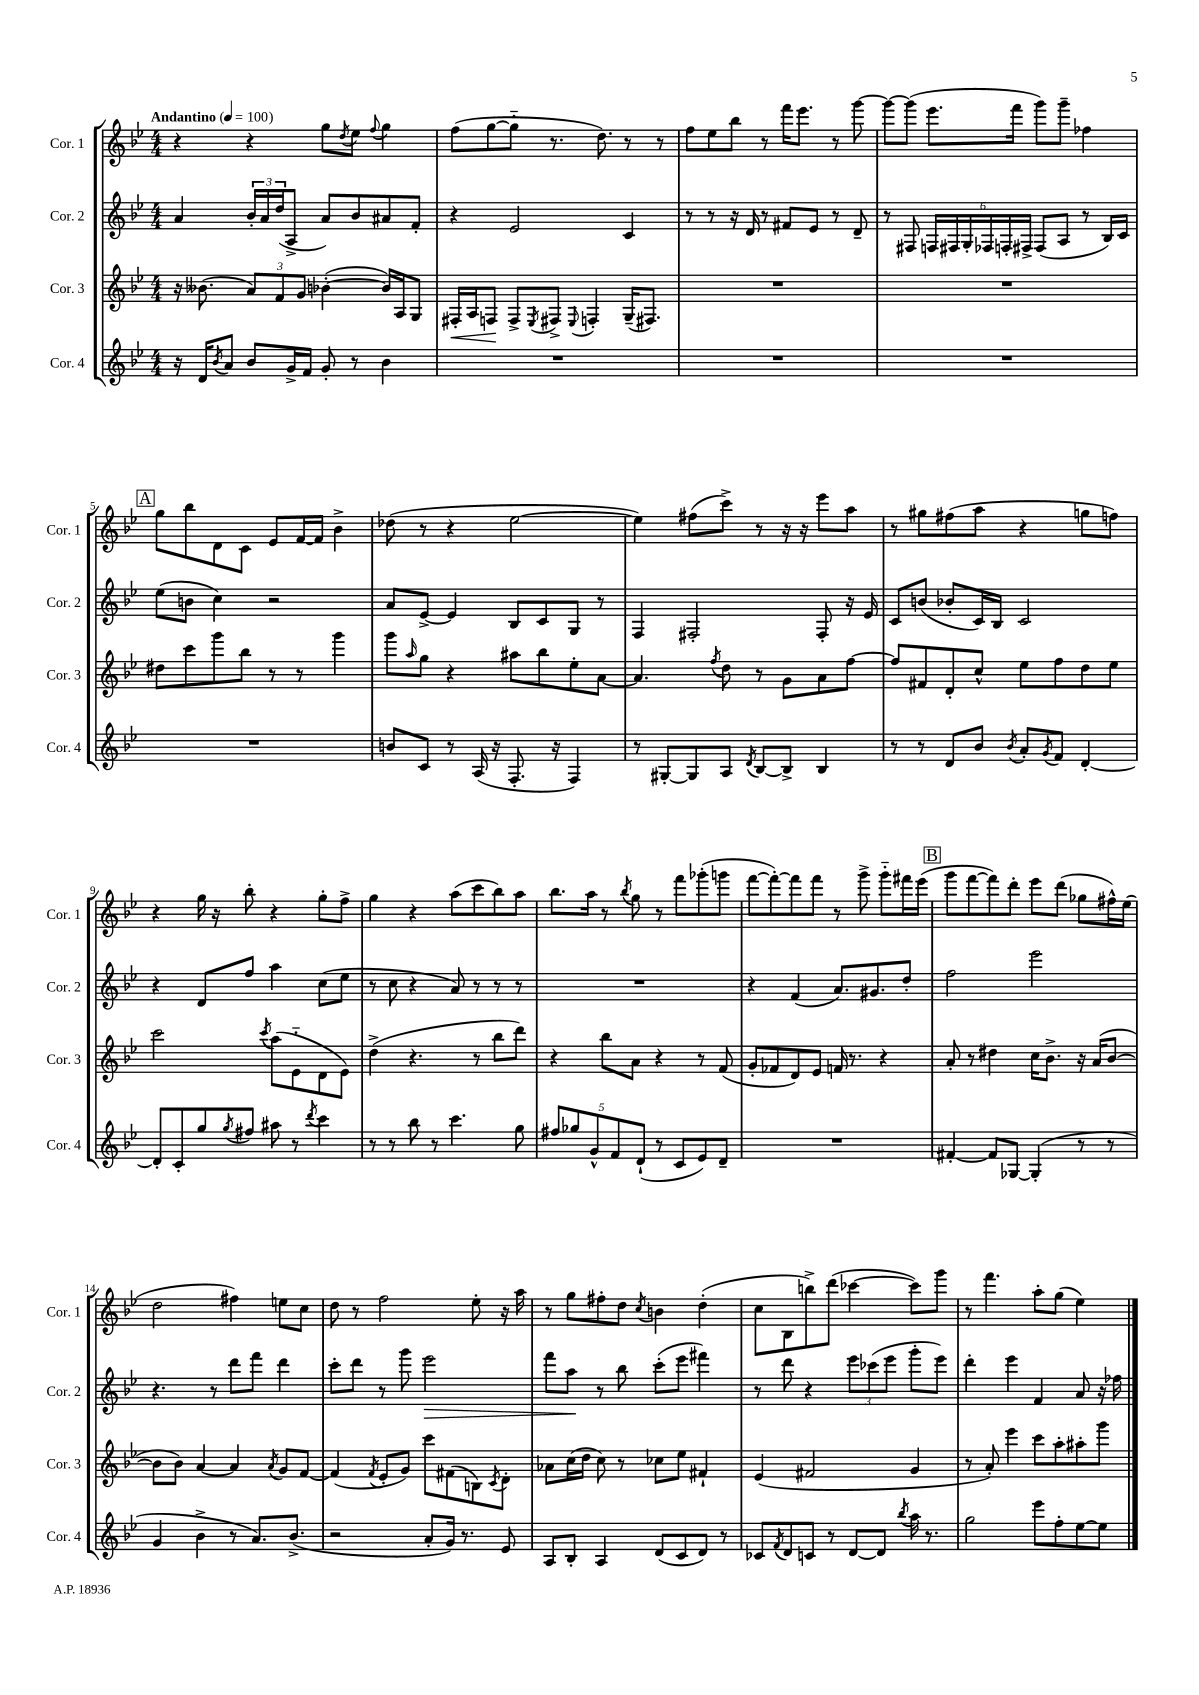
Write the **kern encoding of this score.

**kern	**kern	**kern	**kern
*staff4	*staff3	*staff2	*staff1
*clefG2	*clefG2	*clefG2	*clefG2
*k[b-e-]	*k[b-e-]	*k[b-e-]	*k[b-e-]
*M4/4	*M4/4	*M4/4	*M4/4
*MM100	*MM100	*MM100	*MM100
16r	16r	4a/	4r
16d/LK	(8.b--\	.	.
8qb-/	.	.	.
8a/J	.	.	.
8b-/L	12a/L)	24b-'/LL	4r
.	.	24a/	.
.	12f/	(24dd/J	.
16g^/L	.	8A^/J	.
.	12g/J	.	.
16f/JJ	.	.	.
8g'/	([4b-'\	8a/L)	8gg\L
.	.	.	8qdd/
8r	.	8b-/	8ee-\J
.	.	.	8qqff/
4b-\	16b-/]LL)	8a#/	4gg\
.	16A/J	.	.
.	8G/J	8f'/J	.
=	=	=	=
1r	16F#'/LL	4r	(8ff\L
.	16A/J	.	.
.	8F/J	.	[8gg\
.	8F^/L	2e-/	8gg'~\]J
.	8qE-/	.	.
.	8F#^/J	.	8.r
.	8qqE-/	.	.
.	4F'/	.	.
.	.	.	8.dd\)
.	(16G~/LK	4c/	8r
.	8.F#/J)	.	.
.	.	.	8r
=	=	=	=
1r	1r	8r	8ff\L
.	.	8r	8ee-\
.	.	16r	8bb-\J
.	.	16d/	.
.	.	8r	8r
.	.	8f#/L	16fff\LK
.	.	.	8.eee-\J
.	.	8e-/J	.
.	.	8r	8r
.	.	8d~/	[8ggg\
=	=	=	=
1r	1r	8r	8ggg\_L
.	.	8F#/	(8ggg\]J
.	.	24F/LL	8.eee-\L
.	.	24F#/	.
.	.	24G'/	.
.	.	24F-/	.
.	.	24F'/	.
.	.	.	16fff\Jk
.	.	24F#^/JJ	.
.	.	(8F#/L	8ggg\L)
.	.	8A/J	8ggg~\J
.	.	8r	4ff-\
.	.	16B-/LL)	.
.	.	16c/JJ	.
=	=	=	=
1r	8dd#\L	(8ee-\L	8gg\L
.	8ccc\	8b\J	8bb-\
.	8ggg\	4cc\)	8d\
.	8bb-\J	.	8c\J
.	8r	2r	8e-/L
.	8r	.	[16f/L
.	.	.	16f/]JJ
.	4ggg\	.	4b-^\
=	=	=	=
8b/L	8ggg\L	8a/L	(8dd-\
.	16qqaa/	.	.
8c/J	8gg\J	[8e-^/J	8r
8r	4r	4e-/]	4r
(16A/	.	.	.
16r	.	.	.
8.F'/	8aa#\L	8B-/L	[2ee-\
.	8bb-\	8c/	.
16r	.	.	.
4F/)	8ee-'\	8G/J	.
.	[8a\J	8r	.
=	=	=	=
8r	4.a/]	4F/	4ee-\])
[8G#'/L	.	.	.
8G#/]	.	2F#'/	(8ff#\L
.	8qff/	.	.
8A/J	8dd\	.	8ccc^\J)
8qd/	.	.	.
[8B-/L	8r	.	8r
8B-^/]J	8g\L	.	16r
.	.	.	16r
4B-/	8a\	8F#'/	8eee-\L
.	[8ff\J	16r	8aa\J
.	.	16e-/	.
=	=	=	=
8r	8ff/]L	8c/L	8r
8r	8f#/	(8b/J	8gg#\L
8d/L	8d'/	8b-'/L	(8ff#\
8b-/J	8cc^^/J	16c/L)	8aa\J
.	.	16B-/JJ	.
8qb-/	.	.	.
8a'/L	8ee-\L	2c/	4r
8qg/	.	.	.
8f/J	8ff\	.	.
[4d'/	8dd\	.	8gg\L
.	8ee-\J	.	8ff\J)
=	=	=	=
8d'/]L	2ccc\	4r	4r
8c'/	.	.	.
8gg/	.	8d/L	16gg\
.	.	.	16r
8qgg/	.	.	.
8ff#/J	.	8ff/J	8bb-'\
.	8qccc/	.	.
8aa#\	(8aa\L	4aa\	4r
8r	8e-'~\	.	.
8qddd/	.	.	.
4ccc\	8d\	(8cc\L	8gg'\L
.	8e-\J)	8ee-\J	8ff^\J
=	=	=	=
8r	(4dd^\	8r	4gg\
8r	.	8cc\	.
8bb-\	4.r	4r	4r
8r	.	.	.
4.ccc\	.	8a/)	(8aa\L
.	8r	8r	8ccc\
.	8bb-\L	8r	8bb-\)
8gg\	8ddd\J)	8r	8aa\J
=	=	=	=
10ff#/L	4r	1r	8.bb-\L
10gg-/	.	.	.
.	.	.	16aa\Jk
10g^^/	.	.	.
.	8bb-\L	.	8r
10f/	.	.	.
.	.	.	8qbb-/
.	8a\J	.	8gg\
(10d`/J	.	.	.
8r	4r	.	8r
8c/L	.	.	8fff\L
8e-/)	8r	.	(8ggg-'\
8d~/J	(8f/	.	8ggg\J
=	=	=	=
1r	8g'/L	4r	[8fff\L
.	8f-/	.	8fff'\_)
.	8d/)	(4f/	8fff\]
.	8e-/J	.	8fff\J
.	16f/	8.a/L)	8r
.	8.r	.	.
.	.	.	8ggg^\
.	.	8.g#/	.
.	4r	.	8ggg'~\L
.	.	8dd'/J	16fff#\L
.	.	.	(16eee-\JJ
=	=	=	=
[4f#'/	8a'/	2ff\	8ggg\L
.	8r	.	[8fff\
8f#/]L	4dd#\	.	8fff\])
[8G-/J	.	.	8ddd'\J
(4G-'/]	16cc\LK	2eee-\	8eee-\L
.	8.b-^\J	.	.
.	.	.	(8ddd\J
8r	16r	.	8gg-\L
.	(16a/LK	.	.
8r	[8b-/J	.	16ff#^^\L)
.	.	.	(16ee-\JJ
=	=	=	=
4g/	8b-\]L	4.r	2dd\
.	8b-\J)	.	.
4b-^\	[4a/	.	.
.	.	8r	.
8r	4a/]	8ddd\L	4ff#\)
8.a/L)	.	8fff\J	.
.	8qa/	.	.
.	8g/L	4ddd\	8ee\L
(8.b-^/J	.	.	.
.	[8f/J	.	8cc\J
=	=	=	=
2r	(4f/]	8ccc'\L	8dd\
.	.	8ddd\J	8r
.	8qf/	.	.
.	8e-'/L	8r	2ff\
.	8g/J)	8ggg\	.
8a'/L	8ccc\L	2eee-\	.
16g/Jk)	(8f#\	.	.
8.r	.	.	.
.	8B\)	.	8ee-'\
.	8qc/	.	.
8e-/	8d'\J	.	16r
.	.	.	16aa\
=	=	=	=
8A/L	8a-\L	8fff\L	8r
8B-'/J	(16cc\L	8aa\J	8gg\L
.	16dd\JJ	.	.
4A/	8cc\)	8r	8ff#'\
.	8r	8bb-\	8dd\J
.	.	.	8qcc/
(8d/L	8cc-\L	(8ccc'\L	4b\
8c/	8ee-\J	8eee-\J	.
8d/J)	4f#`/	4fff#\)	(4dd'\
8r	.	.	.
=	=	=	=
8c-/L	(4e-/	8r	8cc\L
8qf/	.	.	.
8d/	.	8ddd\	8B-\
8c/J	2f#/	4r	8bb^\)
8r	.	.	(8ddd\J
[8d/L	.	12eee-\L	[4ccc-\
.	.	(12ccc-\	.
8d/]J	.	.	.
.	.	12eee-\J	.
8qbb-/	.	.	.
16aa\	4g/	8ggg'\L	8ccc-\]L)
8.r	.	.	.
.	.	8eee-\J)	8ggg\J
=	=	=	=
2gg\	8r	4ddd'\	8r
.	8a'/)	.	4.fff\
.	4eee-\	4eee-\	.
8eee-\L	8ccc\L	4f/	8aa'\L
8ff'\	8aa'\	.	(8gg\J
[8ee-\	8aa#'\	8a/	4ee-\)
8ee-\]J	8ggg\J	16r	.
.	.	16ff-\	.
==	==	==	==
*-	*-	*-	*-
